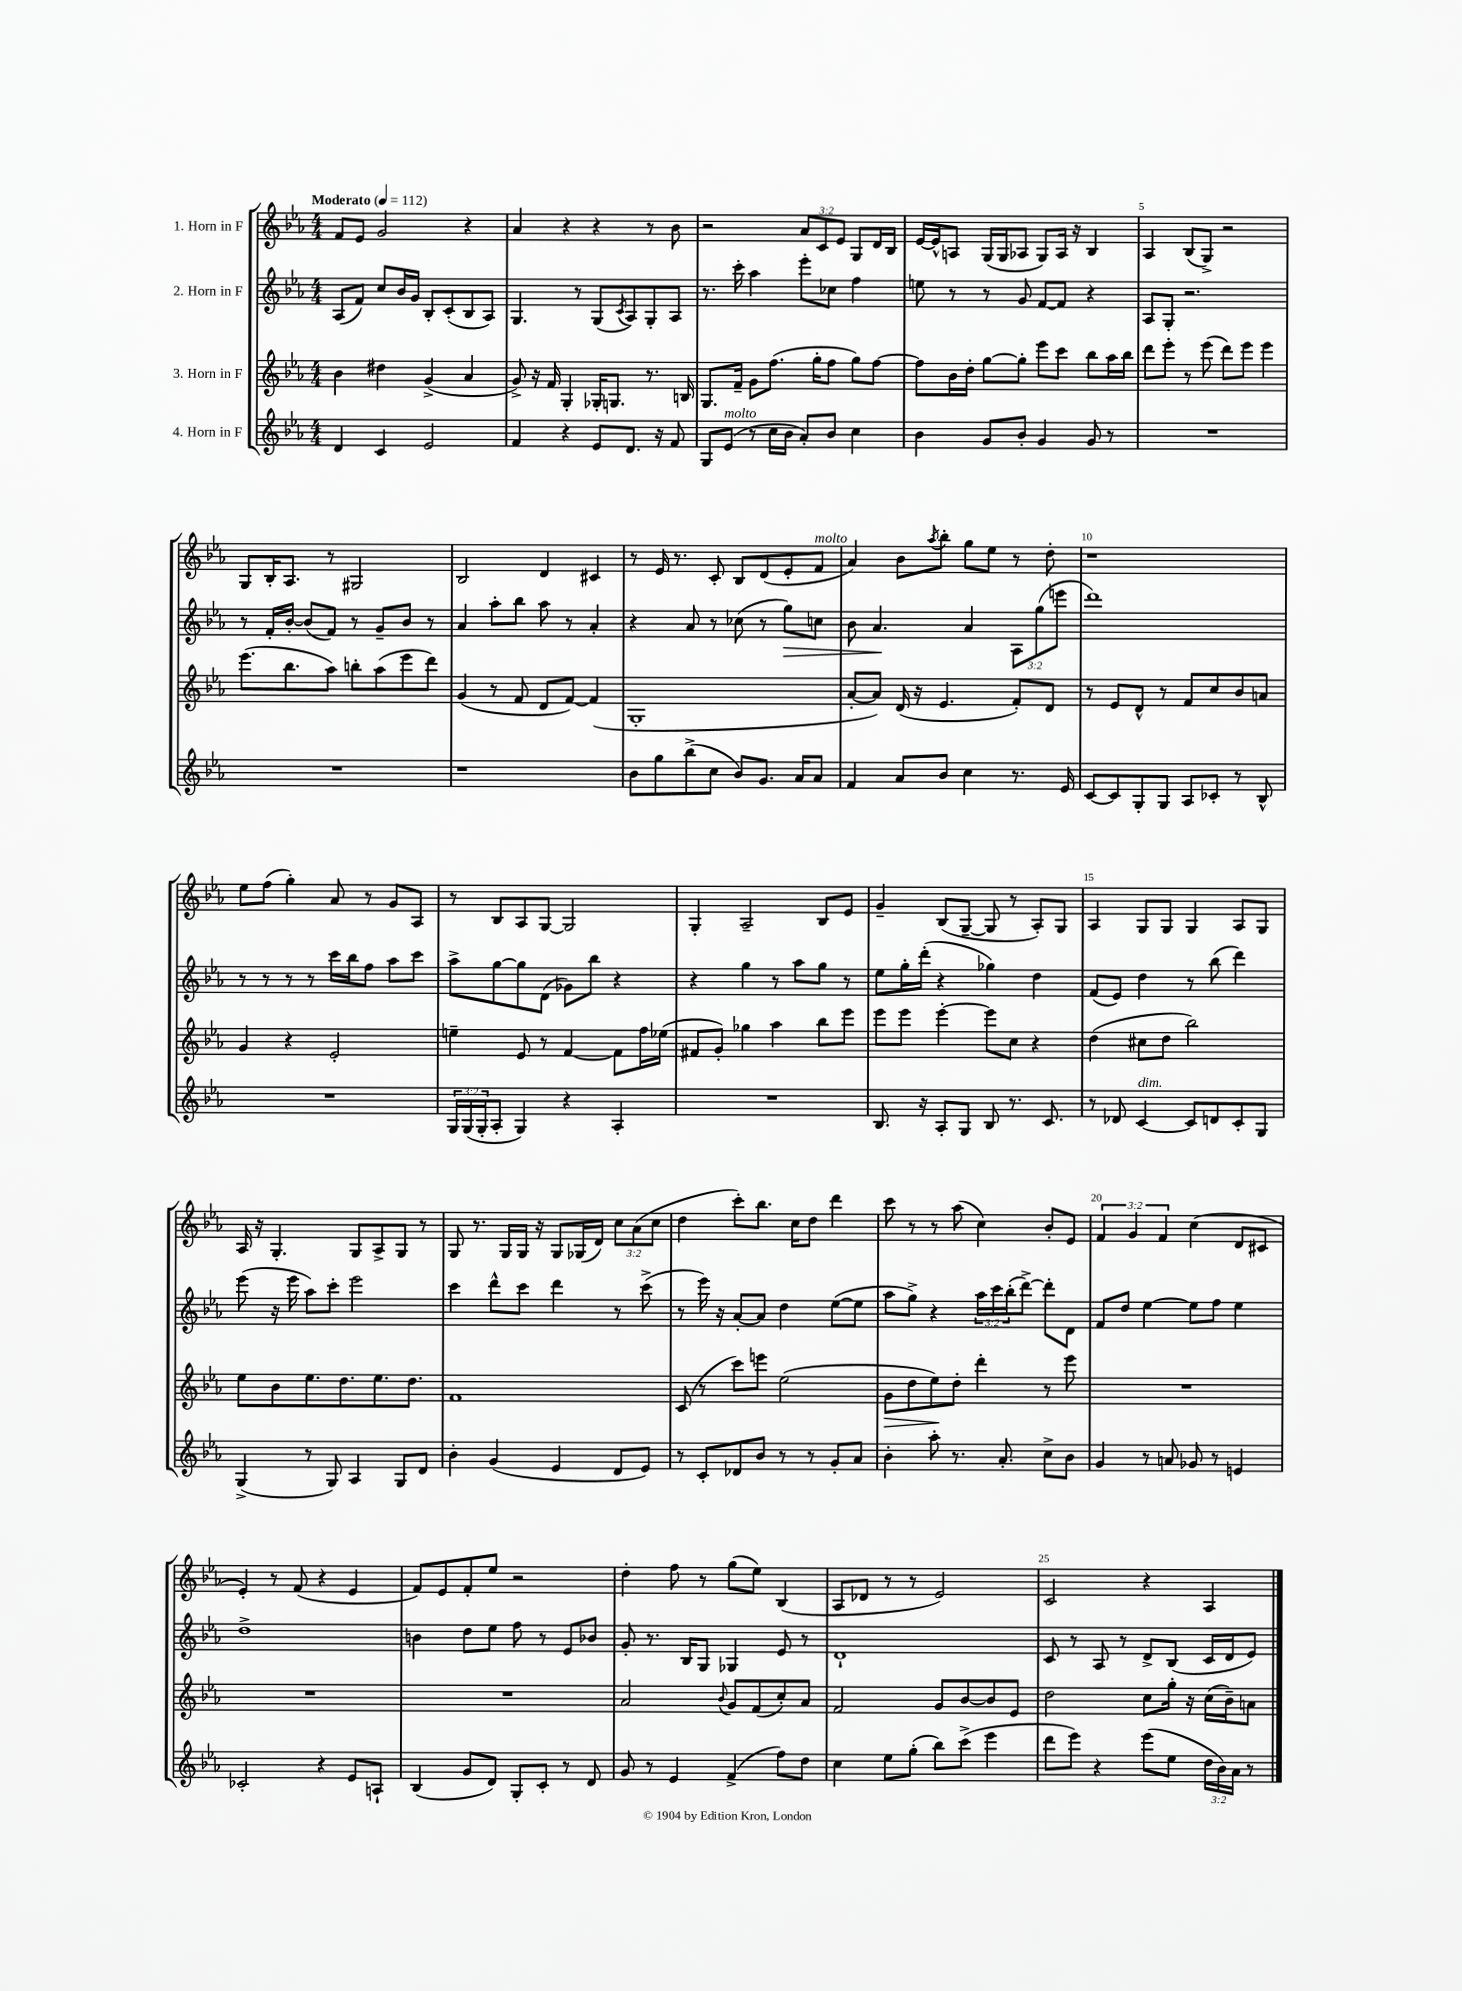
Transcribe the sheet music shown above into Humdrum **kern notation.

**kern	**kern	**dynam	**kern	**dynam	**kern
*part4	*part3	*part3	*part2	*part2	*part1
*staff4	*staff3	*staff3	*staff2	*staff2	*staff1
*I"4. Horn in F	*I"3. Horn in F	*	*I"2. Horn in F	*	*I"1. Horn in F
*clefG2	*clefG2	*	*clefG2	*	*clefG2
*k[b-e-a-]	*k[b-e-a-]	*	*k[b-e-a-]	*	*k[b-e-a-]
*M4/4	*M4/4	*	*M4/4	*	*M4/4
*MM112	*MM112	*	*MM112	*	*MM112
=1	=1	=1	=1	=1	=1
!	!	!	!	!	!LO:TX:a:B:t=Moderato
4d/	4b-\	.	(8A-/L	.	8f/L
.	.	.	8f/J)	.	8e-/J
4c/	4dd#X\	.	8cc/L	.	2g/
.	.	.	16b-/L	.	.
.	.	.	16g/JJ	.	.
2e-/	(4g^/	.	8B-'/L	.	.
.	.	.	(8c'/	.	.
.	4a-/	.	8B-/	.	4r
.	.	.	8A-/J)	.	.
=2	=2	=2	=2	=2	=2
4f/	8g^/)	.	4.G/	.	4a-/
.	16r	.	.	.	.
.	16f/	.	.	.	.
4r	4G'/	.	.	.	4r
.	.	.	8r	.	.
8e-/L	16G-X'/KL	.	(8G/L	.	4r
.	8.Gn/J	.	.	.	.
.	.	.	8qc/	.	.
8.d/J	.	.	8A-/)	.	.
.	8.r	.	8G'/	.	8r
16r	.	.	.	.	.
8f/	.	.	8A-/J	.	8b-\
.	16Bn/	.	.	.	.
=3	=3	=3	=3	=3	=3
8G/L	8.G/L	.	8.r	.	2r
!LO:TX:a:i:t=molto	!	!	!	!	!
(8e-/J	.	.	.	.	.
.	16f~/Jk	.	16ccc'\	.	.
8r	8g\L	.	4aa-\	.	.
16cc\LL	(8.ff\J	.	.	.	.
16b-\JJ	.	.	.	.	.
8a-'/L)	.	.	8eee-'\L	.	12a-/L
.	16gg'\KL	.	.	.	.
.	.	.	.	.	12c/
8b-/J	8ff\J	.	8cc-X\J	.	.
.	.	.	.	.	12e-/J
4cc\	8gg\L)	.	4ff\	.	8G/L
.	[8ff\J	.	.	.	16d/L
.	.	.	.	.	16B-/JJ
=4	=4	=4	=4	=4	=4
4b-\	8ff\L]	.	8een\	.	[16e-/LL
.	.	.	.	.	16e-^^/J]
.	16b-\L	.	8r	.	8An/J
.	16dd'\JJ	.	.	.	.
8g/L	[8gg\L	.	8r	.	(16G/LL
.	.	.	.	.	16G/J
8b-'/J	8gg'\J]	.	8g/	.	8A-X/J
4g/	8eee-\L	.	[8f/L	.	8G/L)
.	8ccc\J	.	8f/J]	.	16A-/Jk
.	.	.	.	.	16r
8g/	8bb-\L	.	4r	.	4B-/
8r	16aa-\L	.	.	.	.
.	16bb-\JJ	.	.	.	.
=5	=5	=5	=5	=5	=5
1r	8ddd\L	.	8A-/L	.	4A-/
.	8eee-'\J	.	8G'/J	.	.
.	8r	.	2.r	.	(8B-/L
.	(8eee-\	.	.	.	8G^/J)
.	8ddd\L)	.	.	.	2r
.	8eee-\J	.	.	.	.
.	4eee-\	.	.	.	.
!!LO:LB:g=z
=6	=6	=6	=6	=6	=6
1r	(8.eee-\L	.	8r	.	8G/L
.	.	.	16f'/LL	.	16B-'/K
.	8.bb-\	.	[16b-'/JJ	.	8.A-/J
.	.	.	(8b-/L]	.	.
.	8aa-\J)	.	8f/J)	.	8r
.	8bbn'\L	.	8r	.	2G#X/
.	(8aa-\	.	8g~/L	.	.
.	8eee-\	.	8b-/J	.	.
.	8ddd\J)	.	8r	.	.
=7	=7	=7	=7	=7	=7
1r	(4g/	.	4a-/	.	2B-/
.	8r	.	8aa-'\L	.	.
.	8f/	.	8bb-\J	.	.
.	8d/L	.	8aa-\	.	4d/
.	[8f/J)	.	8r	.	.
.	(4f/]	.	4a-'/	.	4c#X/
=8	=8	=8	=8	=8	=8
8b-\L	1G'	.	4r	.	8r
8gg\	.	.	.	.	16e-/
.	.	.	.	.	8.r
(8bb-^\	.	.	8a-/	.	.
8cc\J	.	.	8r	.	8c'/
8b-/L)	.	.	(8cc-X\	.	8B-/L
8.g/J	.	.	8r	.	(8d/
!	!	!	!	!LO:HP:b	!
.	.	.	8gg\L)	>	8e-'/
16a-/KL	.	.	.	.	.
!	!	!	!	!	!LO:TX:a:i:t=molto
8a-/J	.	.	8ccn\J	.	8f/J
=9	=9	=9	=9	=9	=9
4f/	[8a-'/L	.	8b-\	.	4a-/)
.	8a-/J])	.	4.a-/	.	.
8a-/L	(16d/	.	.	.	8b-\L
.	16r	.	.	.	.
.	.	.	.	.	8qaa-/
8b-/J	4.e-/	.	.	.	8bb-'\J
4cc\	.	.	4a-/	]	8gg\L
.	.	.	.	.	8ee-\J
8.r	8f'/L)	.	12A-\L	.	8r
.	.	.	(12gg\	.	.
.	8d/J	.	.	.	8dd'\
.	.	.	12eeen\J	.	.
16e-/	.	.	.	.	.
=10	=10	=10	=10	=10	=10
[8c/L	8r	.	1ddd)	.	1r
8c/]	8e-/L	.	.	.	.
8G'/	8d^^/J	.	.	.	.
8G/J	8r	.	.	.	.
8A-/L	8f/L	.	.	.	.
8c-X'/J	8cc/	.	.	.	.
8r	8b-/	.	.	.	.
8B-^^/	8an/J	.	.	.	.
!!LO:LB:g=z
=11	=11	=11	=11	=11	=11
1r	4g/	.	8r	.	8ee-\L
.	.	.	8r	.	(8ff\J
.	4r	.	8r	.	4gg'\)
.	.	.	8r	.	.
.	2e-'/	.	16ccc\LL	.	8a-/
.	.	.	16bb-\J	.	.
.	.	.	8ff\J	.	8r
.	.	.	8aa-\L	.	8g/L
.	.	.	8ccc\J	.	8A-/J
=12	=12	=12	=12	=12	=12
24G/LL	4een~\	.	8aa-^\L	.	8r
(24G/	.	.	.	.	.
24G'/J	.	.	.	.	.
8A-'/J	.	.	[8gg\	.	8B-/L
4G/)	8e-/	.	8gg\]	.	8A-/
.	8r	.	(8d\J	.	[8G/J
4r	[4f/	.	8g-X\L)	.	2G/]
.	.	.	8bb-\J	.	.
4A-'/	8f\L]	.	4r	.	.
.	16ff\L	.	.	.	.
.	(16ee-X\JJ	.	.	.	.
=13	=13	=13	=13	=13	=13
1r	8f#X/L	.	4r	.	4G'/
.	8g'/J)	.	.	.	.
.	4gg-X\	.	4gg\	.	2A-~/
.	4aa-\	.	8r	.	.
.	.	.	8aa-\L	.	.
.	8bb-\L	.	8gg\J	.	8B-/L
.	8eee-\J	.	8r	.	8e-/J
=14	=14	=14	=14	=14	=14
8.B-/	8eee-\L	.	8ee-\L	.	4g~/
.	8eee-\J	.	16gg'\L	.	.
16r	.	.	(16ddd'\JJ	.	.
8A-'/L	[4eee-'\	.	4r	.	(8B-/L
8G/J	.	.	.	.	[8G~/J
8B-/	8eee-\L]	.	4gg-X\)	.	8G/]
8.r	8cc\J	.	.	.	8r
.	4r	.	4dd\	.	8A-'/L)
8.c/	.	.	.	.	.
.	.	.	.	.	8G/J
=15	=15	=15	=15	=15	=15
8r	(4dd\	.	(8f/L	.	4A-/
8d-X/	.	.	8e-/J)	.	.
!LO:TX:a:i:t=dim.	!	!	!	!	!
[4c/	8cc#X\L	.	4dd\	.	8G/L
.	8dd\J	.	.	.	8G/J
8c/L]	2bb-\)	.	8r	.	4G/
8dn/	.	.	(8bb-\	.	.
8c'/	.	.	4ddd\)	.	8A-/L
8G/J	.	.	.	.	8G/J
!!LO:LB:g=z
=16	=16	=16	=16	=16	=16
(4G^/	8ee-\L	.	(8eee-\	.	16A-/
.	.	.	.	.	16r
.	8b-\	.	16r	.	4.G'/
.	.	.	16eee-\	.	.
8r	8.ee-\	.	8aa-\L)	.	.
8G/)	.	.	8ccc'\J	.	.
.	8.dd\	.	.	.	.
4A-/	.	.	2eee-\	.	8G/L
.	8.ee-\	.	.	.	8A-^/
8G/L	.	.	.	.	8G/J
.	8.dd\J	.	.	.	.
8d/J	.	.	.	.	8r
=17	=17	=17	=17	=17	=17
4b-'\	1f	.	4ccc\	.	8G/
.	.	.	.	.	8.r
(4g/	.	.	8ddd^^\L	.	.
.	.	.	.	.	16G/LL
.	.	.	8ccc\J	.	16G/JJ
.	.	.	.	.	16r
4e-/	.	.	4ddd\	.	8G/L
.	.	.	.	.	(16G-X/L
.	.	.	.	.	16d/JJ)
8d/L	.	.	8r	.	12cc\L
.	.	.	.	.	(12a-\
8e-/J)	.	.	(8ccc^\	.	.
.	.	.	.	.	12cc\J
=18	=18	=18	=18	=18	=18
8r	(8c/	.	8r	.	4dd\
8c'/L	8r	.	16eee-\)	.	.
.	.	.	16r	.	.
8d-X/	8ccc\L)	.	[8a-'/L	.	8ccc'\L)
8b-/J	8eeen\J	.	8a-/J]	.	8.bb-\J
8r	(2ee-\	.	4dd\	.	.
.	.	.	.	.	16cc\KL
8r	.	.	.	.	8dd\J
8g'/L	.	.	([8ee-\L	.	4ddd\
8a-/J	.	.	8ee-\J]	.	.
=19	=19	=19	=19	=19	=19
!	!	!LO:HP:b	!	!	!
4b-'\	8g\L	>	8aa-\L	.	8ccc\
.	8dd\	.	8gg^\J)	.	8r
8aa-'\	8ee-\)	.	4r	.	8r
8.r	8dd'\J	]	.	.	(8aa-\
.	4ddd'\	.	24aa-\LL	.	4cc\)
.	.	.	24ccc\	.	.
8.a-'/	.	.	.	.	.
.	.	.	(24bb-'\J	.	.
.	.	.	[8ddd^\J)	.	.
8cc^\L	8r	.	8ddd'\L]	.	8b-'/L
8b-\J	8eee-\	.	8d\J	.	8e-/J
=20	=20	=20	=20	=20	=20
4g/	1r	.	8f/L	.	6f/
.	.	.	8dd/J	.	.
.	.	.	.	.	6g/
8r	.	.	[4ee-\	.	.
.	.	.	.	.	6f/
8an/	.	.	.	.	.
8g-X/	.	.	8ee-\L]	.	(4cc\
8r	.	.	8ff\J	.	.
4en/	.	.	4ee-\	.	8d/L
.	.	.	.	.	8c#X/J
!!LO:LB:g=z
=21	=21	=21	=21	=21	=21
2c-X'/	1r	.	1dd^	.	4e-'/)
.	.	.	.	.	8r
.	.	.	.	.	(8f/
4r	.	.	.	.	4r
8e-/L	.	.	.	.	4e-/
8An`/J	.	.	.	.	.
=22	=22	=22	=22	=22	=22
(4B-/	1r	.	4bn\	.	8f/L)
.	.	.	.	.	8e-/
8g/L	.	.	8dd\L	.	8f'/
8d/J)	.	.	8ee-\J	.	8ee-/J
8G'/L	.	.	8ff\	.	2r
8c'/J	.	.	8r	.	.
8r	.	.	8e-/L	.	.
8d/	.	.	8b-X/J	.	.
=23	=23	=23	=23	=23	=23
8g/	2a-/	.	8g'/	.	4dd'\
8r	.	.	8.r	.	.
4e-/	.	.	.	.	8ff\
.	.	.	16B-/KL	.	.
.	.	.	8G/J	.	8r
.	8qqb-/	.	.	.	.
(4f^/	8g/L	.	4G-X/	.	(8gg\L
.	(8f/	.	.	.	8ee-\J)
8ff\L)	8cc'/)	.	8e-/	.	(4B-/
8dd\J	8a-/J	.	8r	.	.
=24	=24	=24	=24	=24	=24
4cc\	2f/	.	1d`	.	8A-/L
.	.	.	.	.	8d-X/J
8ee-\L	.	.	.	.	8r
(8gg'\J	.	.	.	.	8r
8bb-\L)	8g/L	.	.	.	2e-/)
(8ccc^\J	[8b-/	.	.	.	.
4eee-\	8b-/]	.	.	.	.
.	8e-/J	.	.	.	.
=25	=25	=25	=25	=25	=25
8ddd\L	2dd\	.	8c/	.	2c/
8eee-\J)	.	.	8r	.	.
4r	.	.	8A-/	.	.
.	.	.	8r	.	.
(8eee-\L	8cc\L	.	8d^/L	.	4r
8ee-\J	16gg'\Jk	.	(8B-/J	.	.
.	16r	.	.	.	.
24dd\LL	(16cc\LL	.	16c/LL	.	4A-/
24b-\)	.	.	.	.	.
.	16b-~\J)	.	16d/J	.	.
24a-\JJ	.	.	.	.	.
8r	8an\J	.	8e-/J)	.	.
==	==	==	==	==	==
*-	*-	*-	*-	*-	*-
